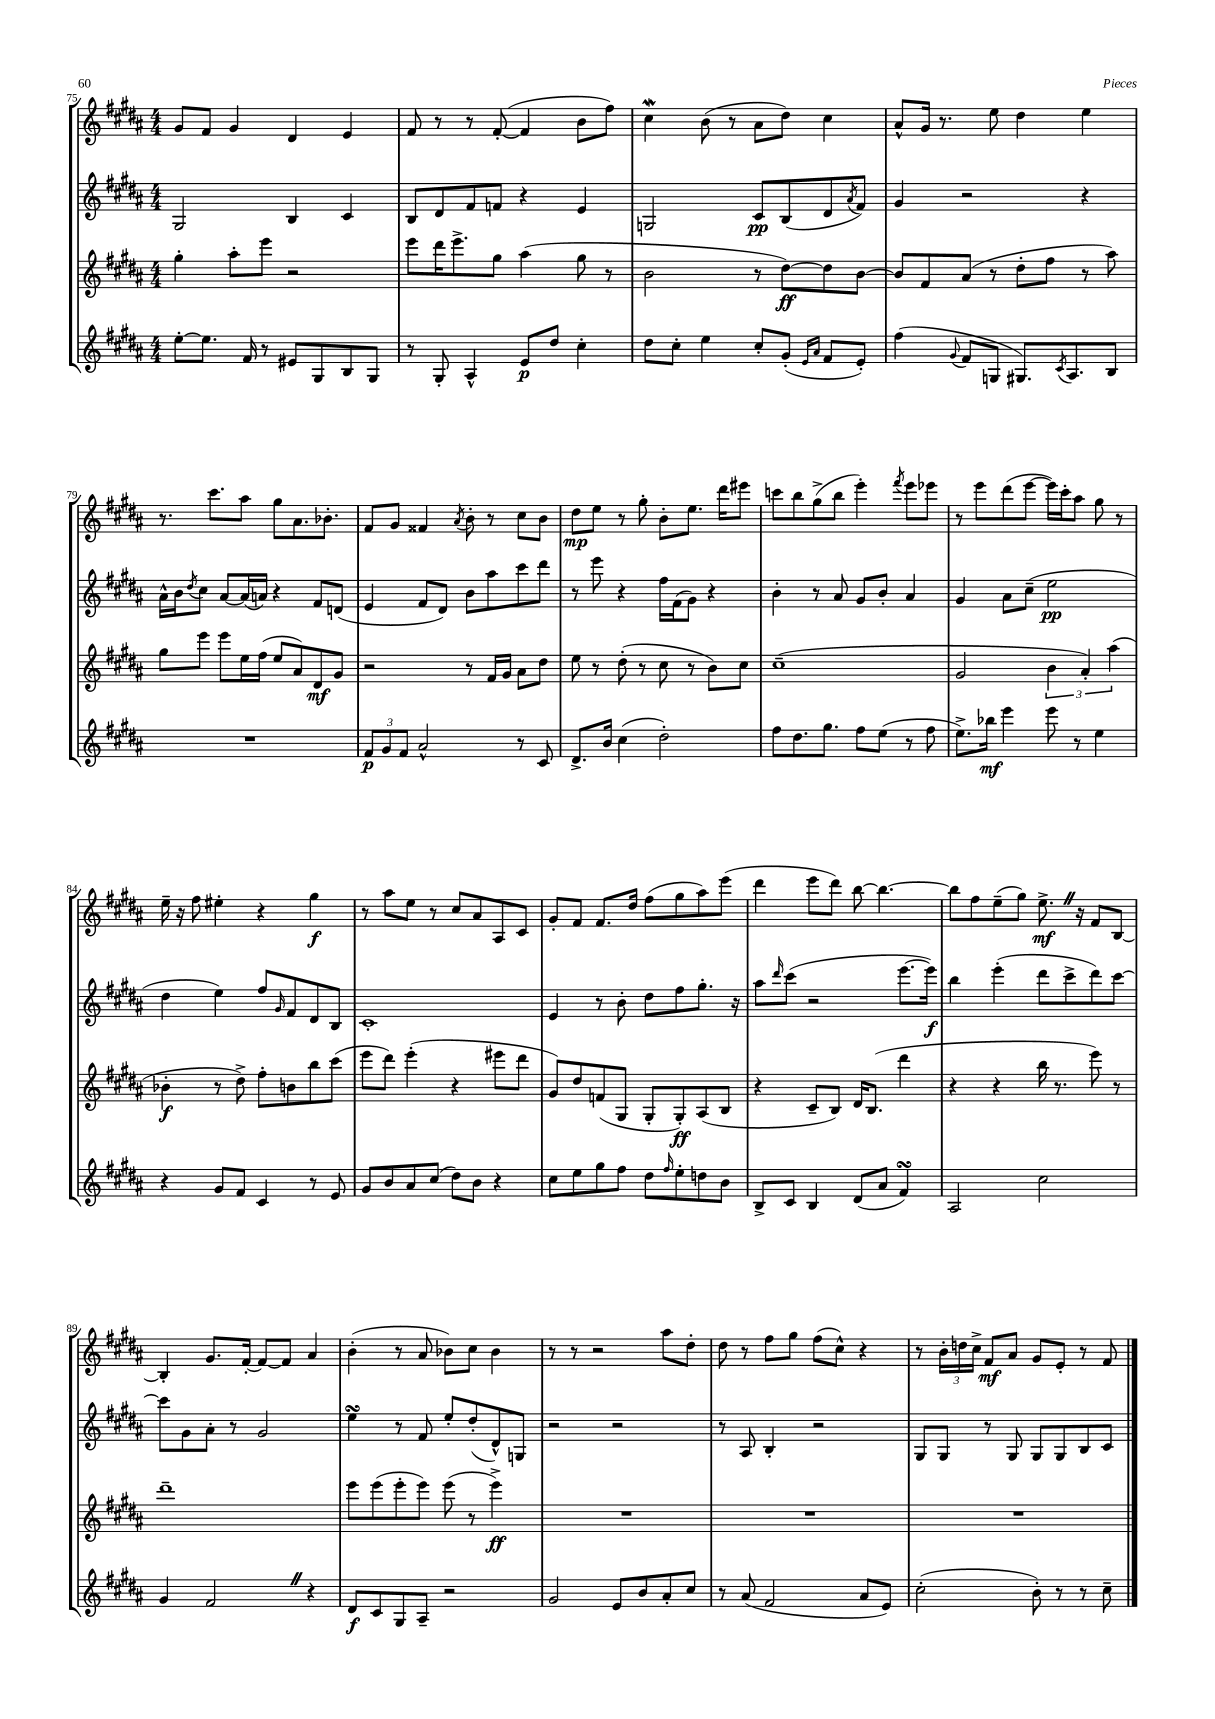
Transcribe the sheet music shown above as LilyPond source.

<<
\new StaffGroup <<
\new Staff = "s0" {
    \clef treble \key b \major \numericTimeSignature \time 4/4
    gis'8 fis'8 gis'4 dis'4 e'4 |
    fis'8 r8 r8 fis'8~-.( fis'4 b'8 fis''8) |
    cis''4\mordent b'8( r8 ais'8 dis''8) cis''4 |
    ais'8-^ gis'16 r8. e''8 dis''4 e''4 |
    r8. cis'''8. ais''8 gis''8 ais'8. bes'8.-. |
    fis'8 gis'8 fisis'4 \acciaccatura { ais'8 } b'8-. r8 cis''8 b'8 |
    dis''8\mp e''8 r8 gis''8-. b'8-. e''8. dis'''16 eis'''8 |
    c'''8 b''8 gis''8->( b''8 e'''4-.) \acciaccatura { fis'''8 } e'''8 ees'''8 |
    r8 e'''8 dis'''8( e'''8~ e'''16) cis'''16-. ais''8 gis''8 r8 |
    e''16-- r16 fis''8 eis''4-. r4 gis''4\f |
    r8 ais''8 e''8 r8 cis''8 ais'8 ais8 cis'8 |
    gis'8-. fis'8 fis'8. dis''16 fis''8( gis''8 ais''8) e'''8( |
    dis'''4 e'''8 dis'''8) b''8~ b''4.~ |
    b''8 fis''8 e''8--( gis''8) e''8.->\mf \once \override BreathingSign.text = \markup { \musicglyph "scripts.caesura.straight" } \breathe r16 fis'8 b8~ |
    b4-. gis'8. fis'16~-. fis'8~ fis'8 ais'4 |
    b'4-.( r8 ais'8 bes'8) cis''8 bes'4 |
    r8 r8 r2 ais''8 dis''8-. |
    dis''8 r8 fis''8 gis''8 fis''8( cis''8-^) r4 |
    r8 \tuplet 3/2 { b'16-. d''16 cis''16-> } fis'8\mf ais'8 gis'8 e'8-. r8 fis'8 \bar "|." |
}
\new Staff = "s1" {
    \clef treble \key b \major \numericTimeSignature \time 4/4
    gis2 b4 cis'4 |
    b8 dis'8 fis'8 f'8 r4 e'4 |
    g2 cis'8\pp b8( dis'8 \acciaccatura { ais'8 } fis'8) |
    gis'4 r2 r4 |
    ais'16-^ b'16 \acciaccatura { dis''8 } cis''8 ais'8~ ais'16( a'16) r4 fis'8 d'8( |
    e'4 fis'8 dis'8) b'8 ais''8 cis'''8 dis'''8 |
    r8 e'''8 r4 fis''16 fis'16( gis'8) r4 |
    b'4-. r8 ais'8 gis'8 b'8-. ais'4 |
    gis'4 ais'8 cis''8--( e''2\pp |
    dis''4 e''4) fis''8 \grace { gis'16 } fis'8 dis'8 b8 |
    cis'1-. |
    e'4 r8 b'8-. dis''8 fis''8 gis''8.-. r16 |
    ais''8 \grace { dis'''16 } cis'''8( r2 e'''8.~ e'''16\f) |
    b''4 e'''4-.( dis'''8 cis'''8-> dis'''8) cis'''8~ |
    cis'''8 gis'8 ais'8-. r8 gis'2 |
    e''4\turn r8 fis'8 e''8-. dis''8-.( dis'8-^) g8 |
    r2 r2 |
    r8 ais8 b4-. r2 |
    gis8 gis8 r8 gis8 gis8 gis8 b8 cis'8 \bar "|." |
}
\new Staff = "s2" {
    \clef treble \key b \major \numericTimeSignature \time 4/4
    gis''4-. ais''8-. e'''8 r2 |
    e'''8 dis'''16 e'''8.-> gis''8 ais''4( gis''8 r8 |
    b'2 r8 dis''8~\ff) dis''8 b'8~ |
    b'8 fis'8 ais'8( r8 dis''8-. fis''8 r8 ais''8) |
    gis''8 e'''8 e'''8 e''16 fis''16( e''8 ais'8) dis'8\mf gis'8 |
    r2 r8 fis'16 gis'16 ais'8 dis''8 |
    e''8 r8 dis''8-.( r8 cis''8 r8 b'8) cis''8 |
    cis''1--( |
    gis'2 \tuplet 3/2 { b'4 ais'4-.) ais''4( } |
    bes'4-.\f r8 dis''8->) fis''8-. b'8 b''8 cis'''8( |
    e'''8 dis'''8) e'''4-.( r4 eis'''8 dis'''8 |
    gis'8) dis''8 f'8( gis8 gis8-. gis8-.\ff) ais8( b8 |
    r4 cis'8-- b8) dis'16 b8.( dis'''4 |
    r4 r4 b''16 r8. e'''8) r8 |
    dis'''1-- |
    e'''8 e'''8( e'''8-. e'''8) e'''8( r8 e'''4->\ff) |
    R1 |
    R1 |
    R1 \bar "|." |
}
\new Staff = "s3" {
    \clef treble \key b \major \numericTimeSignature \time 4/4
    e''8~-. e''8. fis'16 r8 eis'8 gis8 b8 gis8 |
    r8 gis8-. ais4-^ e'8\p dis''8 cis''4-. |
    dis''8 cis''8-. e''4 cis''8-. gis'8-.( \grace { e'16 ais'16 } fis'8 e'8-.) |
    fis''4( \appoggiatura { gis'8 } fis'8 g8 gis8.) \acciaccatura { cis'8 } ais8. b8 |
    R1 |
    \tuplet 3/2 { fis'8\p gis'8 fis'8 } ais'2-^ r8 cis'8 |
    dis'8.-> b'16 cis''4( dis''2-.) |
    fis''8 dis''8. gis''8. fis''8 e''8( r8 fis''8 |
    e''8.->) bes''16\mf e'''4 e'''8 r8 e''4 |
    r4 gis'8 fis'8 cis'4 r8 e'8 |
    gis'8 b'8 ais'8 cis''8( dis''8) b'8 r4 |
    cis''8 e''8 gis''8 fis''8 dis''8 \grace { fis''16 } e''8-. d''8 b'8 |
    b8-> cis'8 b4 dis'8( ais'8 fis'4\turn) |
    ais2 cis''2 |
    gis'4 fis'2 \once \override BreathingSign.text = \markup { \musicglyph "scripts.caesura.straight" } \breathe r4 |
    dis'8\f cis'8 gis8 ais8-- r2 |
    gis'2 e'8 b'8 ais'8-. cis''8 |
    r8 ais'8( fis'2 ais'8 e'8) |
    cis''2-.( b'8-.) r8 r8 cis''8-- \bar "|." |
}
>>
>>
\layout { \context { \Score currentBarNumber = #75 } }
